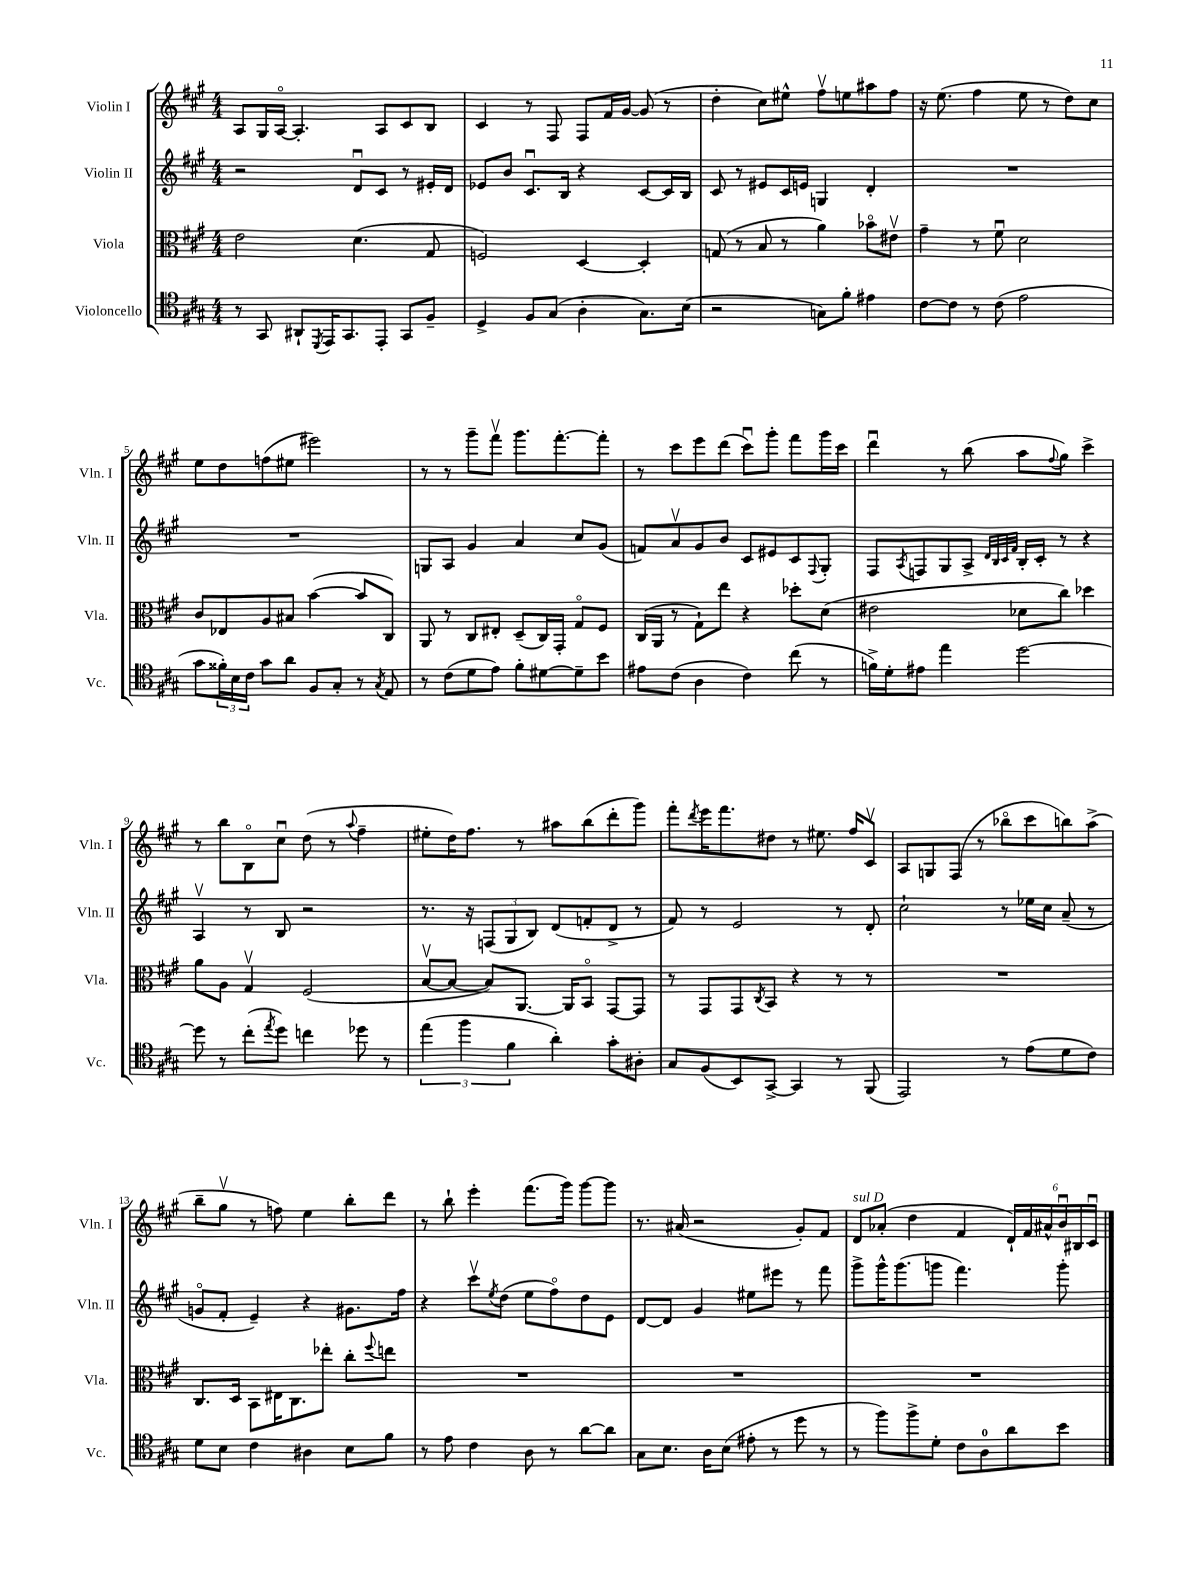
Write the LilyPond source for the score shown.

<<
\new StaffGroup <<
\new Staff = "s0" \with { instrumentName = "Violin I" shortInstrumentName = "Vln. I" } {
    \clef treble \key a \major \numericTimeSignature \time 4/4
    a8 gis16 a16~\flageolet a4.-. a8 cis'8 b8 |
    cis'4 r8 fis8 fis8 fis'16 gis'16~ gis'8( r8 |
    d''4-. cis''8) eis''8-^ fis''8\upbow e''8 ais''8 fis''8 |
    r16 e''8.( fis''4 e''8 r8 d''8) cis''8 |
    e''8 d''8 f''8( eis''8 eis'''2) |
    r8 r8 gis'''8-- fis'''8\upbow gis'''8. fis'''8.~-. fis'''8-. |
    r8 cis'''8 e'''8 d'''8( cis'''8\downbow) gis'''8-. fis'''8 gis'''16 cis'''16 |
    d'''4\downbow r8 b''8( a''8 \appoggiatura { fis''8 } gis''8) cis'''4-> |
    r8 b''8 b8\flageolet cis''8\downbow d''8( r8 \appoggiatura { a''8 } fis''4-- |
    eis''8-. d''16) fis''8. r8 ais''8 b''8( d'''8-. gis'''8) |
    fis'''8-. \acciaccatura { d'''8 } e'''16 fis'''8. dis''8 r8 eis''8. fis''16 cis'8\upbow |
    a8 g8 fis8( r8 bes''8\flageolet cis'''8 b''8) a''8->( |
    b''8-- gis''8\upbow r8 f''8) e''4 b''8-. d'''8 |
    r8 b''8-! e'''4-. fis'''8.( gis'''16) gis'''8~ gis'''8 |
    r8. ais'16( r2 gis'8-.) fis'8 |
    d'8^\markup { \italic "sul D" } aes'8-.( d''4 fis'4 \tuplet 6/4 { d'16-!) fis'16 ais'16-^ b'16\downbow bis16 cis'16\downbow } \bar "|." |
}
\new Staff = "s1" \with { instrumentName = "Violin II" shortInstrumentName = "Vln. II" } {
    \clef treble \key a \major \numericTimeSignature \time 4/4
    r2 d'8\downbow cis'8 r8 eis'16-. d'16 |
    ees'8 b'8 cis'8.\downbow b16 r4 cis'8~ cis'16 b16 |
    cis'8 r8 eis'8 cis'16 e'16 g4 d'4-. |
    R1 |
    R1 |
    g8 a8 gis'4 a'4 cis''8 gis'8( |
    f'8) a'8\upbow gis'8 b'8 cis'8 eis'8 cis'8 \appoggiatura { fis8 } gis8-. |
    fis8 \acciaccatura { a8 } f8 gis8 a8-> \grace { d'32 b32 cis'32 fis'32 } b16-. cis'16-. r8 r4 |
    a4\upbow r8 b8 r2 |
    r8. r16 \tuplet 3/2 { f8( gis8 b8) } d'8( f'8-. d'8-> r8 |
    fis'8) r8 e'2 r8 d'8-. |
    cis''2-! r8 ees''16 cis''16 a'8--( r8 |
    g'8\flageolet fis'8-. e'4--) r4 gis'8. fis''16 |
    r4 cis'''8\upbow \acciaccatura { e''8 } d''8( e''8 fis''8\flageolet) d''8 e'8 |
    d'8~ d'8 gis'4 eis''8 eis'''8 r8 fis'''8 |
    gis'''8-> gis'''16-^ gis'''8.( g'''8 fis'''4.) g'''8-. \bar "|." |
}
\new Staff = "s2" \with { instrumentName = "Viola" shortInstrumentName = "Vla." } {
    \clef alto \key a \major \numericTimeSignature \time 4/4
    e'2 d'4.( gis8 |
    f2) d4~ d4-. |
    g8( r8 b8 r8 a'4) bes'8\flageolet eis'8\upbow |
    gis'4-- r8 fis'8\downbow d'2 |
    cis'8 ees8 a8 bis8 b'4~( b'8 cis8) |
    a,8 r8 cis8 eis8-. d8--( cis16) gis,16-. gis8\flageolet fis8 |
    cis16( a,16 r8 gis8-!) e''8 r4 des''8-. d'8( |
    eis'2 des'8 cis''8) des''4 |
    a'8 a8 gis4\upbow fis2( |
    b8~\upbow b8~ b8) a,8.~ a,16 b,8\flageolet gis,8~ gis,8 |
    r8 gis,8 gis,8 \acciaccatura { cis8 } b,8 r4 r8 r8 |
    R1 |
    cis8. d16 b,8 eis16 cis8. ees''8-. cis''8-. \appoggiatura { fis''8 } e''8 |
    R1 |
    R1 |
    R1 \bar "|." |
}
\new Staff = "s3" \with { instrumentName = "Violoncello" shortInstrumentName = "Vc." } {
    \clef tenor \key a \major \numericTimeSignature \time 4/4
    r8 gis,8 ais,8-! \acciaccatura { d,8 } e,16 gis,8. e,8-. gis,8 fis8-- |
    d4-> fis8 gis8( a4-. gis8.) b16( |
    r2 g8) fis'8-. eis'4 |
    cis'8~ cis'8 r8 cis'8( e'2 |
    gis'8 \tuplet 3/2 { fisis'16-.) b16 cis'16 } gis'8 a'8 fis8 gis8-. r8 \acciaccatura { gis8 } e8 |
    r8 cis'8( d'8 e'8) fis'8-. dis'8~ dis'8-- b'8 |
    eis'8 cis'8( a4 cis'4) cis''8( r8 |
    f'16->) d'16-. eis'8 e''4 d''2~ |
    d''8 r8 cis''8-.( \acciaccatura { e''8 } d''8) c''4 des''8 r8 |
    \tuplet 3/2 { e''4( fis''4 fis'4 } a'4-.) gis'8-. ais8-. |
    gis8 fis8( b,8) gis,8~-> gis,4 r8 fis,8( |
    e,2) r8 e'8( d'8 cis'8) |
    d'8 b8 cis'4 ais4 b8 fis'8 |
    r8 e'8 cis'4 a8 r8 a'8~ a'8 |
    gis8 b8. a16 b8( eis'8-. r8 d''8 r8 |
    r8 fis''8) fis''8-> d'8-. cis'8 a8-0 a'8 b'8 \bar "|." |
}
>>
>>
